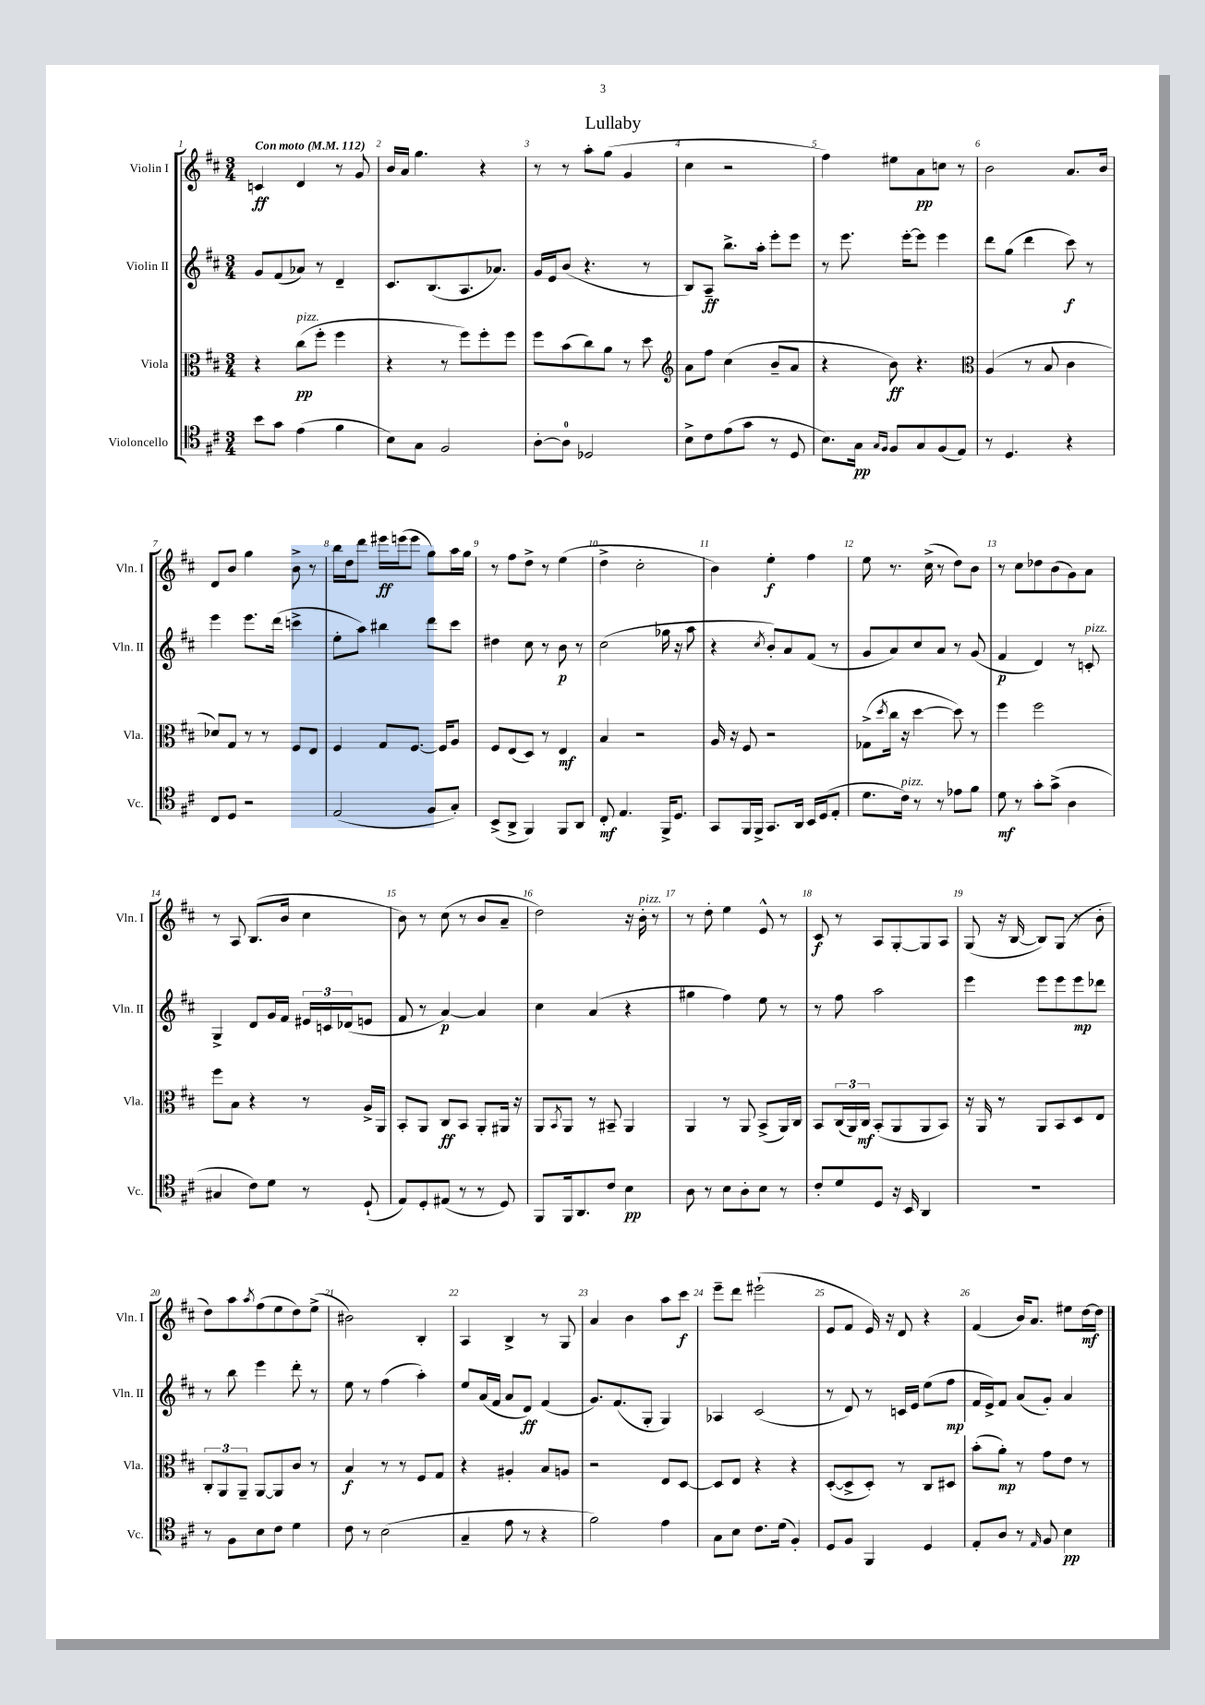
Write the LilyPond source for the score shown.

\header { title = "Lullaby" }
<<
\new StaffGroup <<
\new Staff = "s0" \with { instrumentName = "Violin I" shortInstrumentName = "Vln. I" } {
    \clef treble \key d \major \numericTimeSignature \time 3/4 \tempo "Con moto" 4 = 112
    c'4\ff d'4 r8 g'8 |
    b'16 a'16 g''4. r4 |
    r8 r8 a''8-. g''8( g'4 |
    cis''4 r2 |
    fis''4) eis''8 a'8\pp c''8 r8 |
    b'2 a'8. b'16 |
    d'8 b'8 g''4 b'8-> r8 |
    b''16 d''16 d'''8 eis'''16\ff e'''16( e'''8 g''8) a''16 g''16 |
    r8 fis''8 d''8-> r8 e''4( |
    d''4-> cis''2-. |
    b'4) e''4-.\f fis''4 |
    e''8 r8. cis''16->( r8 d''8) b'8 |
    r8 cis''8 des''8 b'8( g'8) a'8 |
    r8 a8 b8.( b'16 cis''4 |
    b'8) r8 cis''8( r8 b'8 a'8-- |
    d''2) r16 b'16-.^\markup { \italic "pizz." } r8 |
    r8 d''8-. e''4 e'8-^ r8 |
    cis'8\f r8 a8 g8~-. g8 a8 |
    g8( r16 b16~ b8) g8( r8 b'8-. |
    d''8) a''8 \acciaccatura { a''8 } fis''8( e''8 d''8) e''8->( |
    bis'2) b4-. |
    a4 b4-> r8 g8 |
    a'4 b'4 a''8 cis'''8\f |
    e'''8-- d'''8 eis'''2-!( |
    e'8 fis'8 e'16) r16 d'8 r4 |
    fis'4( b'16) a'8. eis''8 d''16~\mf d''16 \bar "|." |
}
\new Staff = "s1" \with { instrumentName = "Violin II" shortInstrumentName = "Vln. II" } {
    \clef treble \key d \major \numericTimeSignature \time 3/4
    g'8 fis'8( aes'8) r8 d'4-- |
    cis'8. b8.( a8. aes'8.) |
    g'16 e'16 b'8( r4. r8 |
    b8) a8--\ff b''8.-> a''16-. e'''8-. e'''8 |
    r8 e'''8. e'''16~-. e'''8 e'''4 |
    d'''8 g''8( d'''4 cis'''8\f) r8 |
    e'''4 e'''8. d'''16( c'''4-> |
    e''8-. a''8) bis''4 d'''8 cis'''8 |
    dis''4 cis''8 r8 b'8\p r8 |
    cis''2( ges''16 r16 a''8 |
    r4 \acciaccatura { cis''8 } b'8-.) a'8 fis'8( r8 |
    g'8 a'8) cis''8 a'8 r8 g'8( |
    fis'4\p d'4) r8 c'8-.^\markup { \italic "pizz." } |
    g4-> d'8 g'16 fis'16 \tuplet 3/2 { eis'16 c'16 des'16( } e'8 |
    fis'8 r8 a'4~\p) a'4 |
    cis''4 a'4( r4 |
    gis''4 fis''4) e''8 r8 |
    r8 fis''8 a''2 |
    e'''4 e'''8 e'''8 e'''8\mp des'''8 |
    r8 b''8 e'''4 d'''8-. r8 |
    e''8 r8 fis''4( a''4-.) |
    e''8 a'16( fis'16 a'8 d'8\ff) fis'4( |
    g'8.) fis'8.( g8-. g4) |
    aes4 cis'2( |
    r8 d'8) r8 c'16 e'16 e''8( fis''8\mp |
    fis'16 e'16->) fis'8 a'8( g'8-.) a'4 \bar "|." |
}
\new Staff = "s2" \with { instrumentName = "Viola" shortInstrumentName = "Vla." } {
    \clef alto \key d \major \numericTimeSignature \time 3/4
    r4 cis''8\pp^\markup { \italic "pizz." }( fis''8-. fis''4 |
    r4 r8 fis''8) fis''8-. fis''8 |
    fis''8 b'8( cis''8) a'8 r8 d''8 |
    \clef treble a'8 fis''8 cis''4( b'8-- a'8 |
    r4 b'8\ff) r4. |
    \clef alto a4( r8 b8 cis'4 |
    des'8) g8 r8 r8 fis8 e8 |
    fis4 g8 fis8.~ fis16 a8 |
    fis8 e8( d8) r8 e4\mf |
    b4 r2 |
    a16 r16 fis8 r2 |
    ges8->( \acciaccatura { d''8 } cis''16 r16 d''4~ d''8) r8 |
    fis''4 fis''2 |
    fis''8 b8 r4 r8 a16-> a,16 |
    b,8-. a,8 cis8\ff b,8 a,8-. ais,16 r16 |
    a,8 \acciaccatura { b,8 } a,8 r8 bis,8-- a,4 |
    a,4 r8 a,8 b,8->( a,16) cis16 |
    b,8 \tuplet 3/2 { cis16( a,16) cis16\mf } b,8-.( a,8 a,8 b,8) |
    r16 a,16 r8 a,8 b,8 d8 e8 |
    \tuplet 3/2 { cis8-. a,8 a,8-- } a,8~ a,8 cis'8 r8 |
    b4\f r8 r8 fis8 g8 |
    r4 ais4-. b8 a8 |
    r2 e8 d8~ |
    d8 e8 r4 r4 |
    d8~-.( d8-> d8-.) r8 cis8 dis8 |
    b'8-.( a'8-.\mp) r8 g'8 e'8 r8 \bar "|." |
}
\new Staff = "s3" \with { instrumentName = "Violoncello" shortInstrumentName = "Vc." } {
    \clef tenor \key d \major \numericTimeSignature \time 3/4
    b'8 g'8 e'4( fis'4 |
    b8) g8 fis2 |
    a8~-. a8-0 des2 |
    b8-> cis'8 e'8( g'8 r8 d8 |
    b8.) g16\pp \grace { g16 fis16 } fis8 g8 fis8( e8) |
    r8 d4. r4 |
    cis8 d8 r2 |
    e2( fis8 g8-.) |
    b,8->( a,8-> fis,4) fis,8 a,8 |
    cis8-.\mf e4. fis,16-> d8. |
    g,8 fis,16 fis,16-> g,8. a,16 b,16 d16( e8-. |
    d'8. cis'16^\markup { \italic "pizz." }) r8 r8 ees'8 fis'8 |
    d'8\mf r8 g'8-. g'8->( a4 |
    gis4 cis'8) d'8 r8 d8-!( |
    e8) d8-. eis8( r8 r8 d8) |
    fis,8 fis,16 a,8. cis'8 b4\pp |
    a8 r8 b8 a8-. b8 r8 |
    cis'8-. d'8 d8 r16 b,16 a,4 |
    R2. |
    r8 fis8 b8 cis'8 d'4 |
    cis'8 r8 b2( |
    g4-- e'8 r8 r4 |
    fis'2) e'4 |
    g8 b8 cis'8. d'16( fis4-.) |
    d8 fis8 fis,4 d4 |
    e8-. a8 r8 \grace { e16 } fis8 b4\pp \bar "|." |
}
>>
>>
\layout { \context { \Score \override BarNumber.break-visibility = ##(#f #t #t) barNumberVisibility = #all-bar-numbers-visible } }
